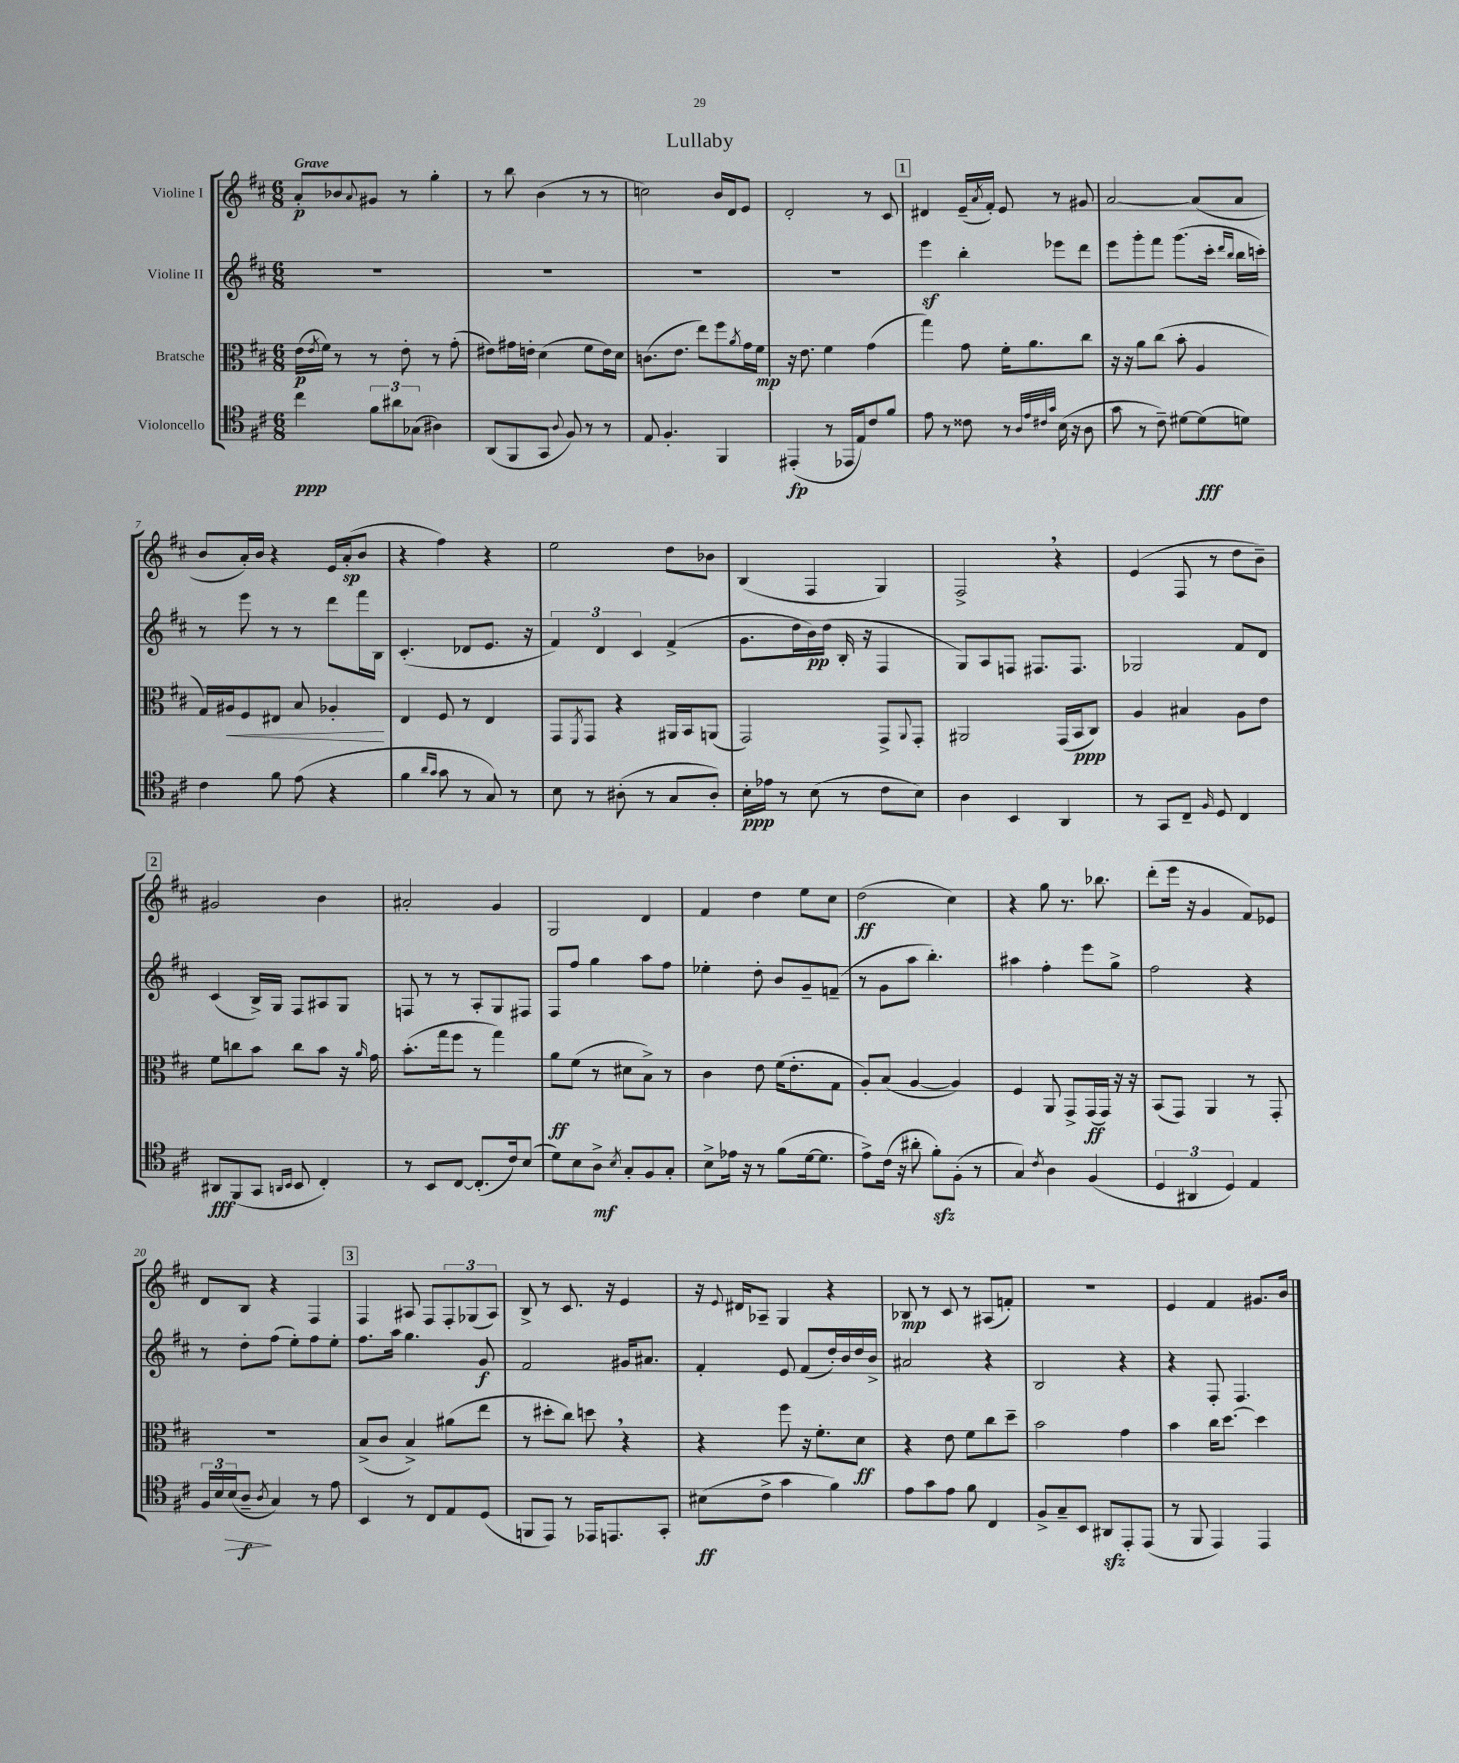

**kern	**dynam	**kern	**dynam	**kern	**dynam	**kern	**dynam
*part4	*part4	*part3	*part3	*part2	*part2	*part1	*part1
*staff4	*staff4	*staff3	*staff3	*staff2	*staff2	*staff1	*staff1
*I"Violoncello	*	*I"Bratsche	*	*I"Violine II	*	*I"Violine I	*
*clefC4	*	*clefC3	*	*clefG2	*	*clefG2	*
*k[f#c#]	*	*k[f#c#]	*	*k[f#c#]	*	*k[f#c#]	*
*M6/8	*	*M6/8	*	*M6/8	*	*M6/8	*
=1	=1	=1	=1	=1	=1	=1	=1
!	!	!	!	!	!	!LO:TX:a:B:t=Grave	!
4cc#\	ppp	(16e\LL	p	2.r	.	8a'/L	p
.	.	8qe/	.	.	.	.	.
.	.	16f#\JJ)	.	.	.	.	.
.	.	8r	.	.	.	8b-X/	.
.	.	.	.	.	.	8qqa/	.
12f#\L	.	8r	.	.	.	8g#X/J	.
12a#X\	.	.	.	.	.	.	.
.	.	8e'\	.	.	.	8r	.
(12G-X\J	.	.	.	.	.	.	.
4A#X\)	.	8r	.	.	.	4gg'\	.
.	.	(8g'\	.	.	.	.	.
=2	=2	=2	=2	=2	=2	=2	=2
(8AA/L	.	8e#X\L)	.	2.r	.	8r	.
8FF#/	.	16g#X\L	.	.	.	8bb\	.
.	.	16en'\JJ	.	.	.	.	.
8GG/J	.	(4d\	.	.	.	(4b\	.
8qqA/	.	.	.	.	.	.	.
8F#/)	.	.	.	.	.	.	.
8r	.	8f#\L	.	.	.	8r	.
8r	.	16e\L)	.	.	.	8r	.
.	.	16d\JJ	.	.	.	.	.
=3	=3	=3	=3	=3	=3	=3	=3
8E/	.	(8.cn\L	.	2.r	.	2ccn\)	.
4.F#'/	.	.	.	.	.	.	.
.	.	8.e\J	.	.	.	.	.
.	.	8ee\L)	.	.	.	.	.
4FF#/	.	8ff#\	.	.	.	16b/LL	.
.	.	.	.	.	.	16d/J	.
.	.	8qa/	.	.	.	.	.
.	.	16g\L	.	.	.	8e/J	.
.	.	16f#\JJ	mp	.	.	.	.
=4	=4	=4	=4	=4	=4	=4	=4
(4EE#X'/	fp	16r	.	2.r	.	2d'/	.
.	.	8.e\	.	.	.	.	.
8r	.	4f#\	.	.	.	.	.
16EE-X/LL	.	.	.	.	.	.	.
16E/J)	.	.	.	.	.	.	.
8c#/	.	(4g\	.	.	.	8r	.
8f#/J	.	.	.	.	.	8c#/	.
!!LO:REH:place=s1:t=1
=5	=5	=5	=5	=5	=5	=5	=5
8e\	.	4gg\)	.	4eeez\	.	4d#X/	.
8r	.	.	.	.	.	.	.
8c##X\	.	8g\	.	4bb'\	.	(16e~/LL	.
.	.	.	.	.	.	8qa/	.
.	.	.	.	.	.	16f#'/JJ)	.
8r	.	16f#'\KL	.	.	.	8e/	.
.	.	8.a\	.	.	.	.	.
32qqA/LLL	.	.	.	.	.	.	.
32qqe/	.	.	.	.	.	.	.
32qqc#X/	.	.	.	.	.	.	.
32qqg/JJJ	.	.	.	.	.	.	.
(16B\	.	.	.	8eee-X\L	.	8r	.
16r	.	.	.	.	.	.	.
8A\	.	8cc#\J	.	8ddd\J	.	8g#X/	.
=6	=6	=6	=6	=6	=6	=6	=6
8g\	.	16r	.	8eee\L	.	[2a/	.
.	.	16r	.	.	.	.	.
8r	.	8a\L	.	8ggg'\	.	.	.
8c#~\)	.	(8cc#\J	.	8fff#\J	.	.	.
[8d#X\L	.	8b'\	.	(8.ggg\L	.	.	.
(8d#\]	fff	4A/	.	.	.	(8a/L]	.
.	.	.	.	16ccc#'\Jk	.	.	.
.	.	.	.	16qqddd/LL	.	.	.
.	.	.	.	16qqbb/JJ	.	.	.
8dn\J)	.	.	.	16bb\LL	.	8a/J	.
.	.	.	.	16cccn'\JJ)	.	.	.
!!LO:LB:g=z
=7	=7	=7	=7	=7	=7	=7	=7
4c#\	.	16G/LL)	.	8r	.	8b/L	.
!	!	!	!LO:HP:b	!	!	!	!
.	.	16A#X/J	<	.	.	.	.
.	.	8F#/	.	8eee\	.	16a'/L)	.
.	.	.	.	.	.	16b/JJ	.
8f#\	.	8E#X/J	.	8r	.	4r	.
(8e\	.	8B/	.	8r	.	.	.
4r	.	4A-X'/	.	8ddd\L	.	16e/LL	.
.	.	.	.	.	.	(16a'/J	sp
.	.	.	.	16fff#\L	.	8b/J	.
.	.	.	.	16B\JJ	.	.	.
.	.	.	[	.	.	.	.
=8	=8	=8	=8	=8	=8	=8	=8
4f#\	.	4E/	.	(4.c#'/	.	4r	.
16qqa/LL	.	.	.	.	.	.	.
16qqg/JJ	.	.	.	.	.	.	.
8g\	.	8F#/	.	.	.	4ff#\)	.
8r	.	8r	.	8d-X/L	.	.	.
8G/)	.	4E/	.	8.e/J	.	4r	.
8r	.	.	.	.	.	.	.
.	.	.	.	16r	.	.	.
=9	=9	=9	=9	=9	=9	=9	=9
8B\	.	8GG/L	.	6f#/)	.	2ee\	.
.	.	8qFF#/	.	.	.	.	.
8r	.	8GG/J	.	.	.	.	.
.	.	.	.	6d/	.	.	.
(8A#X'\	.	4r	.	.	.	.	.
.	.	.	.	6c#/	.	.	.
8r	.	.	.	.	.	.	.
8G/L	.	16AA#X/LL	.	(4f#^/	.	8dd\L	.
.	.	16BB/J	.	.	.	.	.
8A#'/J)	.	(8AAn/J	.	.	.	8b-X\J	.
=10	=10	=10	=10	=10	=10	=10	=10
16B'\LL	ppp	2GG/)	.	8.g\L	.	(4B/	.
16e-X\JJ	.	.	.	.	.	.	.
8r	.	.	.	.	.	.	.
.	.	.	.	16dd\L	.	.	.
(8B\	.	.	.	16b\)	pp	4F#/	.
.	.	.	.	(16dd\JJ	.	.	.
8r	.	.	.	16B'/	.	.	.
.	.	.	.	16r	.	.	.
8c#\L	.	8GG^/L	.	4F#/	.	4G/)	.
.	.	8qqAA/	.	.	.	.	.
8B\J)	.	8GG'/J	.	.	.	.	.
=11	=11	=11	=11	=11	=11	=11	=11
4A\	.	2AA#X/	.	8G/L)	.	2F#^,/	.
.	.	.	.	8A/	.	.	.
4BB/	.	.	.	8Fn/J	.	.	.
.	.	.	.	8.F#X/L	.	.	.
4AA/	.	(16GG/LL	.	.	.	4r	.
.	.	16BB/J	ppp	8.F#/J	.	.	.
.	.	8C#/J)	.	.	.	.	.
=12	=12	=12	=12	=12	=12	=12	=12
8r	.	4A/	.	2G-X/	.	(4e/	.
8GG/L	.	.	.	.	.	.	.
8C#~/J	.	4B#X/	.	.	.	8F#/	.
16qqF#/	.	.	.	.	.	.	.
8D/	.	.	.	.	.	8r	.
4C#/	.	8A\L	.	8f#/L	.	8dd\L	.
.	.	8e\J	.	8d/J	.	8b~\J)	.
!!LO:LB:g=z
!!LO:REH:place=s1:t=2
=13	=13	=13	=13	=13	=13	=13	=13
8AA#X/L	fff	8f#\L	.	(4c#/	.	2g#X/	.
(8FF#/	.	8ccn\	.	.	.	.	.
8GG/J	.	8b\J	.	16B^/LL)	.	.	.
.	.	.	.	16G/JJ	.	.	.
16qqAAn/LL	.	.	.	.	.	.	.
16qqBB/JJ	.	.	.	.	.	.	.
8BB/	.	8cc\L	.	8F#/L	.	.	.
4C#'/)	.	8b\J	.	8A#X/	.	4b\	.
.	.	16r	.	8G/J	.	.	.
.	.	16qqa/	.	.	.	.	.
.	.	16g\	.	.	.	.	.
=14	=14	=14	=14	=14	=14	=14	=14
8r	.	(8.b'\L	.	8Fn/	.	2a#X'/	.
8BB/L	.	.	.	8r	.	.	.
.	.	16gg\k	.	.	.	.	.
[8C#/J	.	8ff#\J	.	8r	.	.	.
(8.C#'/L]	.	8r	.	8A'/L	.	.	.
.	.	4gg\)	.	8G/	.	4g/	.
16c#/k)	.	.	.	.	.	.	.
(8B/J	.	.	.	8F#X/J	.	.	.
=15	=15	=15	=15	=15	=15	=15	=15
8d\L)	.	8a\L	ff	8F#/L	.	2G/	.
8B\	.	(8f#\J	.	8ff#/J	.	.	.
8A^\J	mf	8r	.	4gg\	.	.	.
8qB/	.	.	.	.	.	.	.
8G'/L	.	8d#X\L	.	.	.	.	.
8F#/	.	8B^\J)	.	8aa\L	.	4d/	.
8G'/J	.	8r	.	8ff#\J	.	.	.
=16	=16	=16	=16	=16	=16	=16	=16
8B^\L	.	4c#\	.	4ee-X'\	.	4f#/	.
16e-X\Jk	.	.	.	.	.	.	.
16r	.	.	.	.	.	.	.
8r	.	8e\	.	8dd'\	.	4dd\	.
(8f#\L	.	(16f#\KL	.	8b/L	.	.	.
.	.	8.e'\	.	.	.	.	.
[16d\k	.	.	.	8g~/	.	8ee\L	.
8.d\J]	.	.	.	.	.	.	.
.	.	8G\J	.	(8fn~/J	.	8cc#\J	.
=17	=17	=17	=17	=17	=17	=17	=17
8e^\L)	.	8A'/L)	.	8r	.	(2dd\	ff
(16c#\Jk	.	(8B/J	.	8g\L	.	.	.
16r	.	.	.	.	.	.	.
8a#X'\	.	[4A/	.	8aa\J	.	.	.
8f#zz'\L)	.	.	.	4.bb'\)	.	.	.
(8F#'\J	.	4A/])	.	.	.	4cc#\)	.
8r	.	.	.	.	.	.	.
=18	=18	=18	=18	=18	=18	=18	=18
4G/)	.	4F#/	.	4aa#X\	.	4r	.
8qc#/	.	.	.	.	.	.	.
4A\	.	8AA/	.	4ff#'\	.	8gg\	.
.	.	8GG^/L	.	.	.	8.r	.
(4F#/	.	(16GG/L	ff	8eee\L	.	.	.
.	.	16GG/JJ)	.	.	.	8.bb-X\	.
.	.	16r	.	8gg^\J	.	.	.
.	.	16r	.	.	.	.	.
=19	=19	=19	=19	=19	=19	=19	=19
6D/	.	(8BB/L	.	2ff#\	.	(8ddd'\L	.
.	.	8GG/J)	.	.	.	16eee\Jk	.
6AA#X/	.	.	.	.	.	.	.
.	.	.	.	.	.	16r	.
.	.	4AA/	.	.	.	4g/	.
6D/)	.	.	.	.	.	.	.
4E/	.	8r	.	4r	.	8f#/L)	.
.	.	8GG'/	.	.	.	8e-X/J	.
!!LO:LB:g=z
=20	=20	=20	=20	=20	=20	=20	=20
24F#/LL	.	2.r	.	8r	.	8d/L	.
24B/	.	.	.	.	.	.	.
!	!LO:HP:b	!	!	!	!	!	!
(24B/J	>	.	.	.	.	.	.
8A~/J	f	.	.	8dd'\L	.	8B/J	.
8qA/	.	.	.	.	.	.	.
4G/)	]	.	.	(8ff#\J	.	4r	.
.	.	.	.	8ee'\L)	.	.	.
8r	.	.	.	8ff#\	.	4F#/	.
8e\	.	.	.	8ee'\J	.	.	.
!!LO:REH:place=s1:t=3
=21	=21	=21	=21	=21	=21	=21	=21
4BB/	.	(8B^/L	.	8.ff#\L	.	4F#/	.
.	.	8c#/J	.	.	.	.	.
.	.	.	.	16aa\Jk	.	.	.
8r	.	4B^/)	.	4.gg\	.	8A#X/	.
8C#/L	.	.	.	.	.	8F#/L	.
8E/	.	(8a#X\L	.	.	.	12F#'/	.
.	.	.	.	.	.	(12G-X/	.
(8D/J	.	8ee\J	.	8g/	f	.	.
.	.	.	.	.	.	12A#/J)	.
=22	=22	=22	=22	=22	=22	=22	=22
8FFn/L	.	8r	.	2f#/	.	8B^/	.
8EE/J)	.	8dd#X'\L	.	.	.	8r	.
8r	.	8cc#\J)	.	.	.	8.c#/	.
16EE-X/KL	.	8ddn,\	.	.	.	.	.
8.EEn/	.	.	.	.	.	16r	.
.	.	4r	.	16g#X/KL	.	4e/	.
.	.	.	.	8.a#X/J	.	.	.
8GG'/J	.	.	.	.	.	.	.
=23	=23	=23	=23	=23	=23	=23	=23
(8B#X\L	ff	4r	.	4f#'/	.	16r	.
.	.	.	.	.	.	8qqe/	.
.	.	.	.	.	.	16d#X/KL	.
8c#^\J	.	.	.	.	.	8A-X~/J	.
4g\	.	8ff#\	.	8e/	.	4G/	.
.	.	16r	.	(8f#/L	.	.	.
.	.	8.f#'\L	.	.	.	.	.
4f#\)	.	.	.	16dd'/L)	.	4r	.
.	.	.	.	16b/	.	.	.
.	.	8d\J	ff	16dd/	.	.	.
.	.	.	.	16b^/JJ	.	.	.
=24	=24	=24	=24	=24	=24	=24	=24
8e\L	.	4r	.	2a#X/	.	8B-X/	mp
8g\	.	.	.	.	.	8r	.
8e\J	.	8e\	.	.	.	8c#/	.
8f#\	.	8f#\L	.	.	.	8r	.
4C#/	.	8cc#\	.	4r	.	(8A#X/L	.
.	.	8dd~\J	.	.	.	8fn'/J)	.
=25	=25	=25	=25	=25	=25	=25	=25
8F#^/L	.	2b\	.	2B/	.	2.r	.
8G~/	.	.	.	.	.	.	.
8BB/J	.	.	.	.	.	.	.
8AA#Xzz/L	.	.	.	.	.	.	.
8EE'/	.	4g\	.	4r	.	.	.
(8EE/J	.	.	.	.	.	.	.
=26	=26	=26	=26	=26	=26	=26	=26
8r	.	4b\	.	4r	.	4e/	.
8FF#/	.	.	.	.	.	.	.
4EE/)	.	16cc#\KL	.	8F#'/	.	4f#/	.
.	.	[8.dd\J	.	.	.	.	.
.	.	.	.	4.F#/	.	.	.
4EE/	.	4dd\]	.	.	.	8.g#X/L	.
.	.	.	.	.	.	16b/Jk	.
==	==	==	==	==	==	==	==
*-	*-	*-	*-	*-	*-	*-	*-
